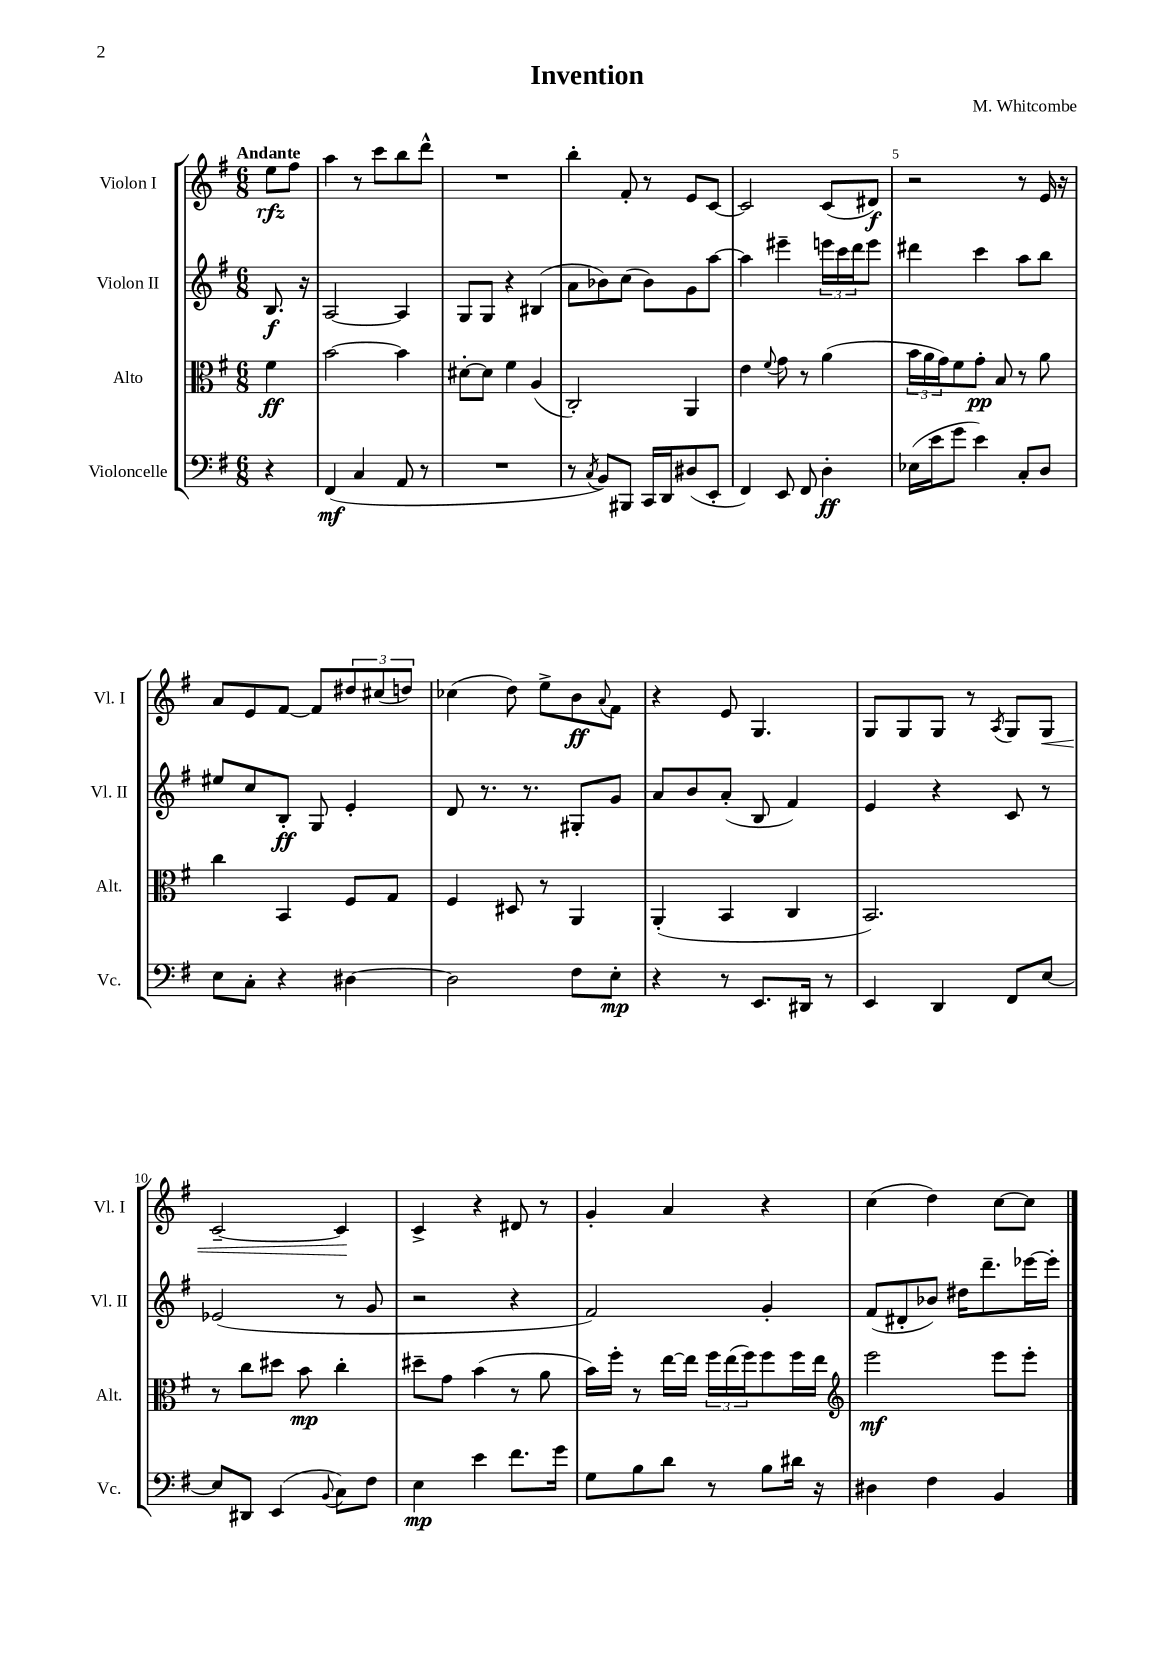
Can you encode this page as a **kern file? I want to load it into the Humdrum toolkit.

**kern	**kern	**kern	**kern
*staff4	*staff3	*staff2	*staff1
*clefF4	*clefC3	*clefG2	*clefG2
*k[f#]	*k[f#]	*k[f#]	*k[f#]
*M6/8	*M6/8	*M6/8	*M6/8
4r	4f#	8.B	8ee
.	.	.	8ff#
.	.	16r	.
=	=	=	=
(4FF#	[2b	[2A	4aa
4C	.	.	8r
.	.	.	8ccc
8AA	4b]	4A]	8bb
8r	.	.	8ddd^^
=	=	=	=
2.r	[8d#'	8G	2.r
.	8d#]	8G	.
.	4f#	4r	.
.	(4A	(4B#	.
=	=	=	=
8r	2C')	8a	4bb'
8qC	.	.	.
8BB)	.	8b-)	.
8BBB#	.	(8cc	8f#'
16CC	.	8b-)	8r
16DD	.	.	.
(8D#	4AA	8g	8e
8EE'	.	[8aa	[8c
=	=	=	=
4FF#)	4e	4aa]	2c]
.	8qqf#	.	.
8EE	8g	4eee#~	.
8FF#	8r	.	.
4D'	(4a	24eee	(8c
.	.	24ccc	.
.	.	24ddd	.
.	.	8eee	8d#)
=	=	=	=
(16E-	24b	4ddd#	2r
.	24a	.	.
16e	.	.	.
.	24g)	.	.
8g	8f#	.	.
4e)	8g'	4ccc	.
.	8B	.	.
8C'	8r	8aa	8r
8D	8a	8bb	16e
.	.	.	16r
=	=	=	=
8E	4cc	8ee#	8a
8C'	.	8cc	8e
4r	4BB	8B'	[8f#
.	.	8G	8f#]
[4D#	8F#	4e'	12dd#
.	.	.	(12cc#
.	8G	.	.
.	.	.	12dd)
=	=	=	=
2D#]	4F#	8d	(4cc-
.	.	8.r	.
.	8D#	.	8dd)
.	.	8.r	.
.	8r	.	8ee^
8F#	4AA	8G#'	8b
.	.	.	8qqa
8E'	.	8g	8f#
=	=	=	=
4r	(4AA'	8a	4r
.	.	8b	.
8r	4BB	(8a'	8e
8.EE	.	8B	4.G
.	4C	4f#)	.
16DD#	.	.	.
8r	.	.	.
=	=	=	=
4EE	2.BB)	4e	8G
.	.	.	8G
4DD	.	4r	8G
.	.	.	8r
.	.	.	8qA
8FF#	.	8c	8G
[8E	.	8r	8G
=	=	=	=
8E]	8r	(2e-	[2c~
8DD#	8cc	.	.
(4EE	8dd#	.	.
.	8b	.	.
8qqBB	.	.	.
8C)	4cc'	8r	4c]
8F#	.	8g	.
=	=	=	=
4E	8dd#~	2r	4c^
.	8g	.	.
4e	(4b	.	4r
8.f#	8r	4r	8d#
.	8a	.	8r
16g	.	.	.
=	=	=	=
8G	16b)	2f#)	4g'
.	16ff#'	.	.
8B	8r	.	.
8d	[16ee	.	4a
.	16ee]	.	.
8r	24ff#	.	.
.	(24ee	.	.
.	24ff#)	.	.
8B	8ff#	4g'	4r
16d#	16ff#	.	.
16r	16ee	.	.
=	=	=	=
*	*clefG2	*	*
4D#	2eee	(8f#	(4cc
.	.	8d#'	.
4F#	.	8b-)	4dd)
.	.	16dd#	.
.	.	8.ddd~	.
4BB	8eee	.	[8cc
.	8eee'	[16eee-	8cc]
.	.	16eee-']	.
==	==	==	==
*-	*-	*-	*-
